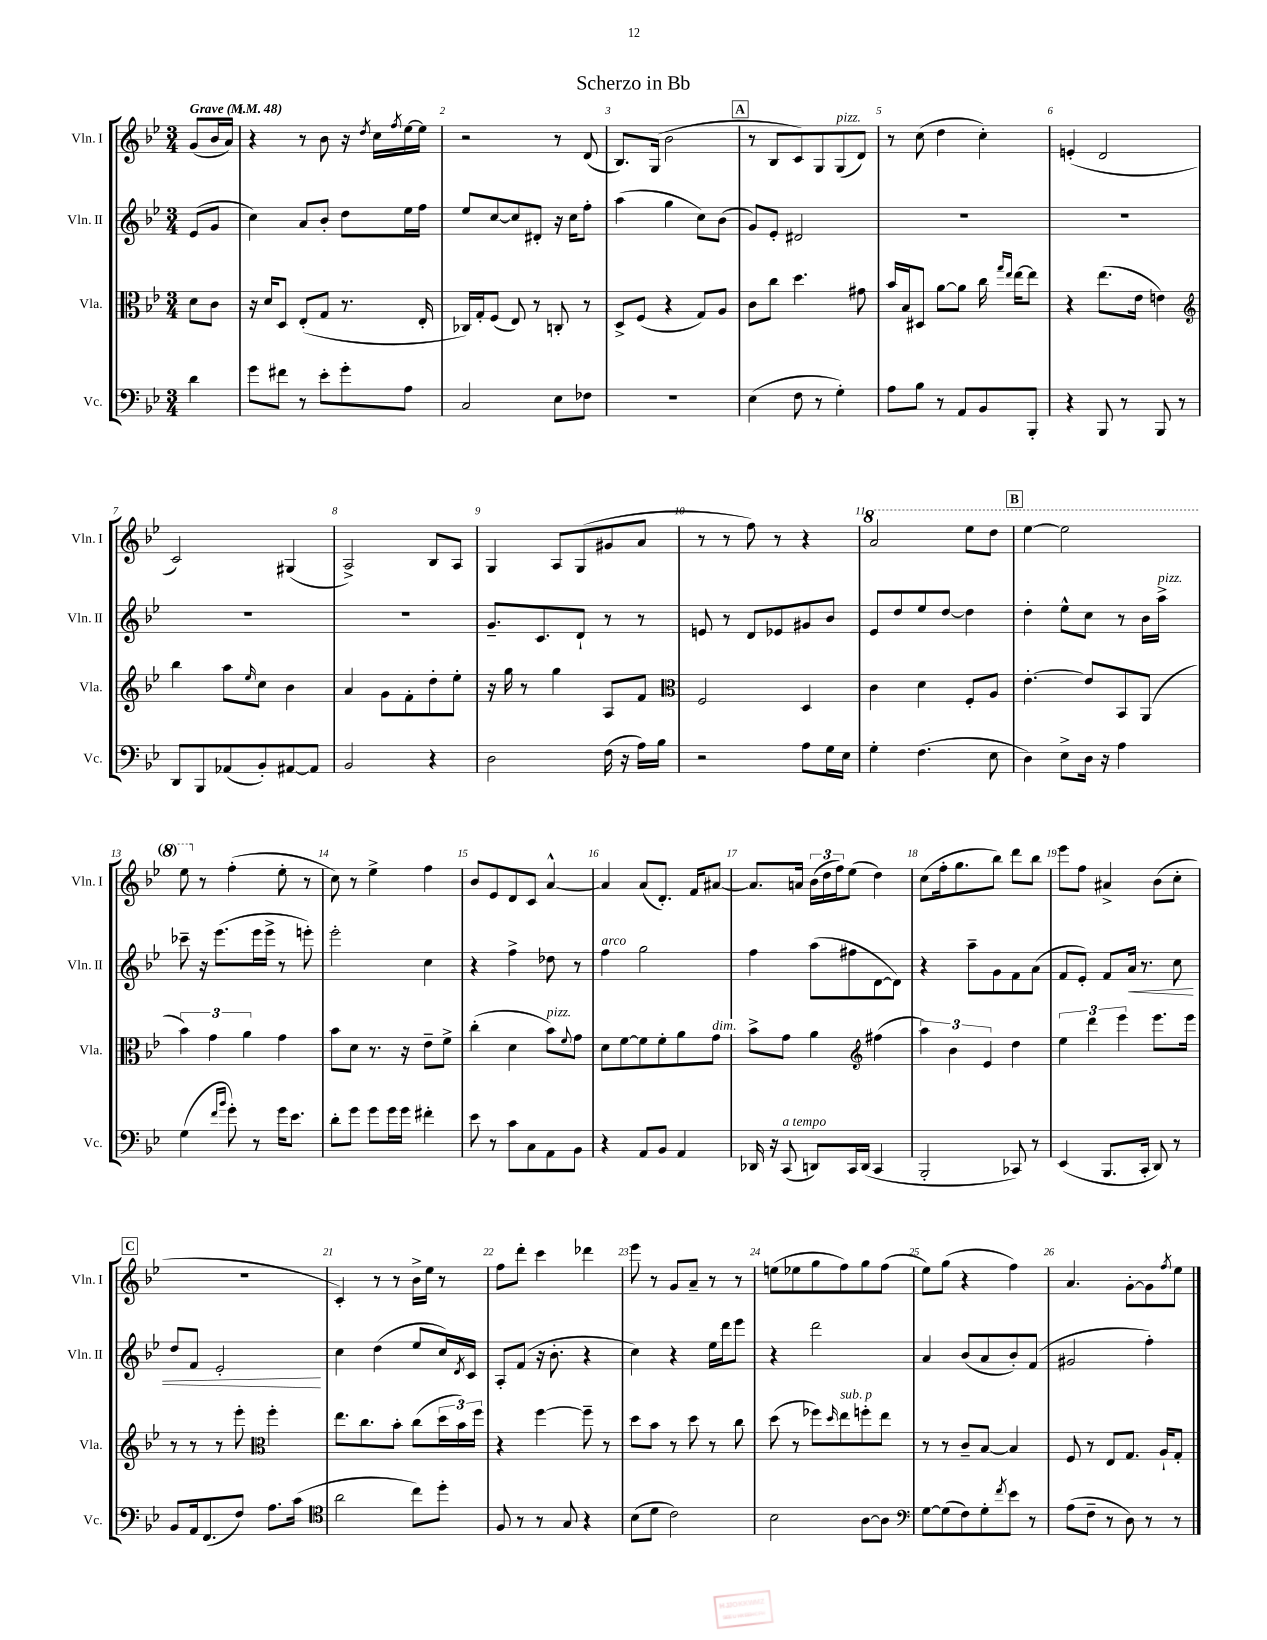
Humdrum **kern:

**kern	**kern	**kern	**dynam	**kern
*part4	*part3	*part2	*part2	*part1
*staff4	*staff3	*staff2	*staff2	*staff1
*I"Vc.	*I"Vla.	*I"Vln. II	*	*I"Vln. I
*I'Vc.	*I'Vla.	*I'Vln. II	*	*I'Vln. I
*clefF4	*clefC3	*clefG2	*	*clefG2
*k[b-e-]	*k[b-e-]	*k[b-e-]	*	*k[b-e-]
*M3/4	*M3/4	*M3/4	*	*M3/4
*MM48	*MM48	*MM48	*	*MM48
=	=	=	=	=
!	!	!	!	!LO:TX:a:B:t=Grave
4d\	8d\L	(8e-/L	.	(8g/L
.	8c\J	8g/J	.	16b-/L
.	.	.	.	16a/JJ)
=1	=1	=1	=1	=1
8g\L	16r	4cc\)	.	4r
.	16d/KL	.	.	.
8f#X\J	8D/J	.	.	.
8r	(8E-'/L	8a/L	.	8r
8e-'\L	8G/J	8b-'/J	.	8b-\
8g'\	8.r	8dd\L	.	16r
.	.	.	.	8qdd/
.	.	.	.	16cc\LL
.	.	.	.	8qff/
8A\J	.	16ee-\L	.	[16ee-\
.	16E-'/	16ff\JJ	.	16ee-\JJ]
=2	=2	=2	=2	=2
2C/	16C-X/LL)	8ee-/L	.	2r
.	16G'/J	.	.	.
.	(8F/J	[8cc/	.	.
.	8E-/)	8cc/]	.	.
.	8r	8d#X'/J	.	.
8E-\L	8Cn'/	16r	.	8r
.	.	16cc\KL	.	.
8F-X\J	8r	8ff'\J	.	(8d/
=3	=3	=3	=3	=3
2.r	8D^/L	(4aa\	.	8.B-/L)
.	(8F/J	.	.	.
.	.	.	.	(16G/Jk
.	4r	4gg\	.	2b-\
.	8G/L)	8cc\L)	.	.
.	8A/J	(8b-\J	.	.
!!LO:REH:place=s1:t=A
=4	=4	=4	=4	=4
(4E-\	8c\L	8g/L)	.	8r
.	8cc\J	8e-'/J	.	8B-/L
8F\	4.dd\	2d#X/	.	8c/)
8r	.	.	.	8G/
!	!	!	!	!LO:TX:a:i:t=pizz.
4G'\)	.	.	.	(8G/
.	8g#X\	.	.	8d/J)
=5	=5	=5	=5	=5
8A\L	16b-/LL	2.r	.	8r
.	16B-/J	.	.	.
8B-\J	8D#X/J	.	.	(8cc\
8r	[8a\L	.	.	4dd\
8AA/L	8a\J]	.	.	.
8BB-/	16cc\	.	.	4cc'\)
.	16qqgg/LL	.	.	.
.	16qqee-/JJ	.	.	.
.	[16ee-\KL	.	.	.
8BBB-'/J	8ee-\J]	.	.	.
=6	=6	=6	=6	=6
4r	4r	2.r	.	(4en'/
8BBB-/	(8.ee-\L	.	.	2d/
8r	.	.	.	.
.	16e-\Jk	.	.	.
8BBB-/	4en\)	.	.	.
8r	.	.	.	.
!!LO:LB:g=z
=7	=7	=7	=7	=7
*	*clefG2	*	*	*
8DD/L	4bb-\	2.r	.	2c/)
8BBB-/	.	.	.	.
(8AA-X/	8aa\L	.	.	.
.	16qqee-/	.	.	.
8BB-'/)	8cc\J	.	.	.
[8AA#X/	4b-\	.	.	(4G#X/
8AA#/J]	.	.	.	.
=8	=8	=8	=8	=8
2BB-/	4a/	2.r	.	2A^/)
.	8g\L	.	.	.
.	8f'\	.	.	.
4r	8dd'\	.	.	8B-/L
.	8ee-'\J	.	.	8A/J
=9	=9	=9	=9	=9
2D\	16r	8.g~/L	.	4G/
.	16gg\	.	.	.
.	8r	.	.	.
.	.	8.c/	.	.
.	4gg\	.	.	8A/L
.	.	8d`/J	.	(8G/
(16F\	8A/L	8r	.	8g#X/
16r	.	.	.	.
16A\LL)	8f/J	8r	.	8a/J
16B-\JJ	.	.	.	.
=10	=10	=10	=10	=10
*	*clefC3	*	*	*
2r	2F/	8en/	.	8r
.	.	8r	.	8r
.	.	8d/L	.	8ff\)
.	.	8e-X/	.	8r
8A\L	4D/	8g#X/	.	4r
16G\L	.	8b-/J	.	.
16E-\JJ	.	.	.	.
=11	=11	=11	=11	=11
*	*	*	*	*8va
4G'\	4c\	8e-/L	.	2aa/
.	.	8dd/	.	.
(4.F\	4d\	8ee-/	.	.
.	.	[8dd/J	.	.
.	8F'/L	4dd\]	.	8eee-\L
8E-\	8A/J	.	.	8ddd\J
!!LO:REH:place=s1:t=B
=12	=12	=12	=12	=12
4D\)	[4.e-'\	4dd'\	.	[4eee-\
8E-^\L	.	8ee-^^\L	.	2eee-\]
16D\Jk	8e-/L]	8cc\J	.	.
16r	.	.	.	.
4A\	8BB-/	8r	.	.
.	(8AA/J	16b-\LL	.	.
!	!	!LO:TX:a:i:t=pizz.	!	!
.	.	16aa^\JJ	.	.
!!LO:LB:g=z
=13	=13	=13	=13	=13
(4G\	6b-\)	8ccc-X~\	.	8eee-\
*	*	*	*	*X8va
.	.	16r	.	8r
.	6g\	.	.	.
.	.	(8.eee-\L	.	.
16qqf/LL	.	.	.	.
16qqb-/JJ	.	.	.	.
8g'\)	.	.	.	(4ff'\
.	6a\	.	.	.
8r	.	16eee-\L	.	.
.	.	16eee-^\JJ	.	.
16g\KL	4g\	8r	.	8ee-'\
8.e-\J	.	.	.	.
.	.	8eeen'\)	.	8r
=14	=14	=14	=14	=14
8d'\L	8b-\L	2eee-'\	.	8cc\)
8g\J	8d\J	.	.	8r
8g\L	8.r	.	.	4ee-^\
16g\L	.	.	.	.
16g\JJ	16r	.	.	.
4f#X'\	8e-~\L	4cc\	.	4ff\
.	8f^\J	.	.	.
=15	=15	=15	=15	=15
8e-\	(4cc'\	4r	.	8b-/L
8r	.	.	.	8e-/
8c\L	4d\	4ff^\	.	8d/
8C\	.	.	.	8c/J
!	!LO:TX:a:i:t=pizz.	!	!	!
8AA\	8b-\L)	8dd-X\	.	[4a^^/
.	8qqf/	.	.	.
8BB-\J	8g\J	8r	.	.
=16	=16	=16	=16	=16
!	!	!LO:TX:a:i:t=arco	!	!
4r	8d\L	4ff\	.	4a/]
.	[8f\	.	.	.
8AA/L	8f\]	2gg\	.	(8a/L
8BB-/J	8f'\	.	.	8.d'/J)
4AA/	8a\	.	.	.
.	.	.	.	16f/KL
!	!LO:TX:a:i:t=dim.	!	!	!
.	8g\J	.	.	[8a#X/J
=17	=17	=17	=17	=17
16DD-X/	8b-^\L	4ff\	.	8.a#/L]
16r	.	.	.	.
!LO:TX:a:i:t=a tempo	!	!	!	!
(8CC/	8g\J	.	.	.
.	.	.	.	16an/Jk
8DDn/L)	4a\	(8aa\L	.	(24b-\LL
.	.	.	.	24dd\
.	.	.	.	24ff\J)
16CC/L	.	8ff#X\	.	(8ee-\J
(16DD/JJ	.	.	.	.
*	*clefG2	*	*	*
4CC/	(4ff#X\	[8d\	.	4dd\)
.	.	8d\J])	.	.
=18	=18	=18	=18	=18
2BBB-'/	6aa\)	4r	.	(8cc\L
.	.	.	.	16ff'\k
.	6b-\	.	.	.
.	.	.	.	8.gg\
.	.	8aa~\L	.	.
.	6e-/	.	.	.
.	.	8g\	.	8bb-\J)
8CC-X/)	4dd\	8f\	.	8ddd\L
8r	.	(8a\J	.	8bb-\J
=19	=19	=19	=19	=19
(4EE-/	6ee-\	8f/L	.	8eee-\L
.	.	8e-'/J)	.	8ff\J
.	6ddd\	.	.	.
8.BBB-/L	.	8f/L	.	4a#X^/
.	6eee-\	.	.	.
!	!	!	!LO:HP:b	!
.	.	16a/Jk	<	.
16CC'/Jk	.	8.r	.	.
8DD/)	8.eee-\L	.	.	(8b-\L
8r	.	8cc\	.	8cc'\J
.	16eee-\Jk	.	.	.
!!LO:LB:g=z
!!LO:REH:place=s1:t=C
=20	=20	=20	=20	=20
8BB-/L	8r	8dd/L	.	2.r
16AA/k	8r	8f/J	.	.
(8.FF/	.	.	.	.
.	8r	2e-'/	.	.
8F/J)	8eee-'\	.	.	.
*	*clefC3	*	*	*
8.A\L	4ff'\	.	.	.
(16c\Jk	.	.	.	.
.	.	.	[	.
=21	=21	=21	=21	=21
*clefC4	*	*	*	*
2a\	8.ee-\L	4cc\	.	4c'/)
.	8.cc\	.	.	.
.	.	(4dd\	.	8r
.	8b-'\J	.	.	8r
8cc\L)	(8cc\L	8ee-/L	.	16b-^\LL
.	.	.	.	16ee-\JJ
8dd'\J	24dd\L	16cc/L)	.	8r
.	24b-\)	.	.	.
.	.	8qd/	.	.
.	.	16c/JJ	.	.
.	24ff\JJ	.	.	.
=22	=22	=22	=22	=22
8F/	4r	8A'/L	.	8ff\L
8r	.	(8f/J	.	8ddd'\J
8r	[4ff\	16r	.	4ccc\
.	.	8.b-'\	.	.
8G/	.	.	.	.
4r	8ff~\]	4r	.	4ddd-X\
.	8r	.	.	.
=23	=23	=23	=23	=23
(8B-\L	8dd\L	4cc\)	.	8eee-\
8d\J	8b-\J	.	.	8r
2c\)	8r	4r	.	8g/L
.	8dd\	.	.	8a~/J
.	8r	16ee-\LL	.	8r
.	.	16ddd\J	.	.
.	8cc\	8eee-\J	.	8r
=24	=24	=24	=24	=24
2B-\	(8dd\	4r	.	(8een\L
.	8r	.	.	8ee-X\
.	8ff-X\L)	2ddd\	.	8gg\
.	16qqdd/	.	.	.
!	!LO:TX:a:i:t=sub. p	!	!	!
.	8ee-\	.	.	8ff\)
[8A\L	8ffn'\	.	.	8gg\
8A\J]	8ee-\J	.	.	(8ff\J
=25	=25	=25	=25	=25
*clefF4	*	*	*	*
[8G\L	8r	4a/	.	8ee-\L)
(8G\]	8r	.	.	(8gg\J
8F\)	8c~/L	(8b-/L	.	4r
8G'\	[8B-/J	8a/	.	.
8qf/	.	.	.	.
8e-\J	4B-/]	8b-'/)	.	4ff\)
8r	.	(8f/J	.	.
=26	=26	=26	=26	=26
(8A\L	8F/	2g#X/	.	4.a/
8F~\J	8r	.	.	.
8r	8E-/L	.	.	.
8D\)	8.G/J	.	.	[8g'\L
8r	.	4ff'\)	.	8g\]
.	16A`/KL	.	.	.
.	.	.	.	8qff/
8r	8G'/J	.	.	8ee-\J
==	==	==	==	==
*-	*-	*-	*-	*-
